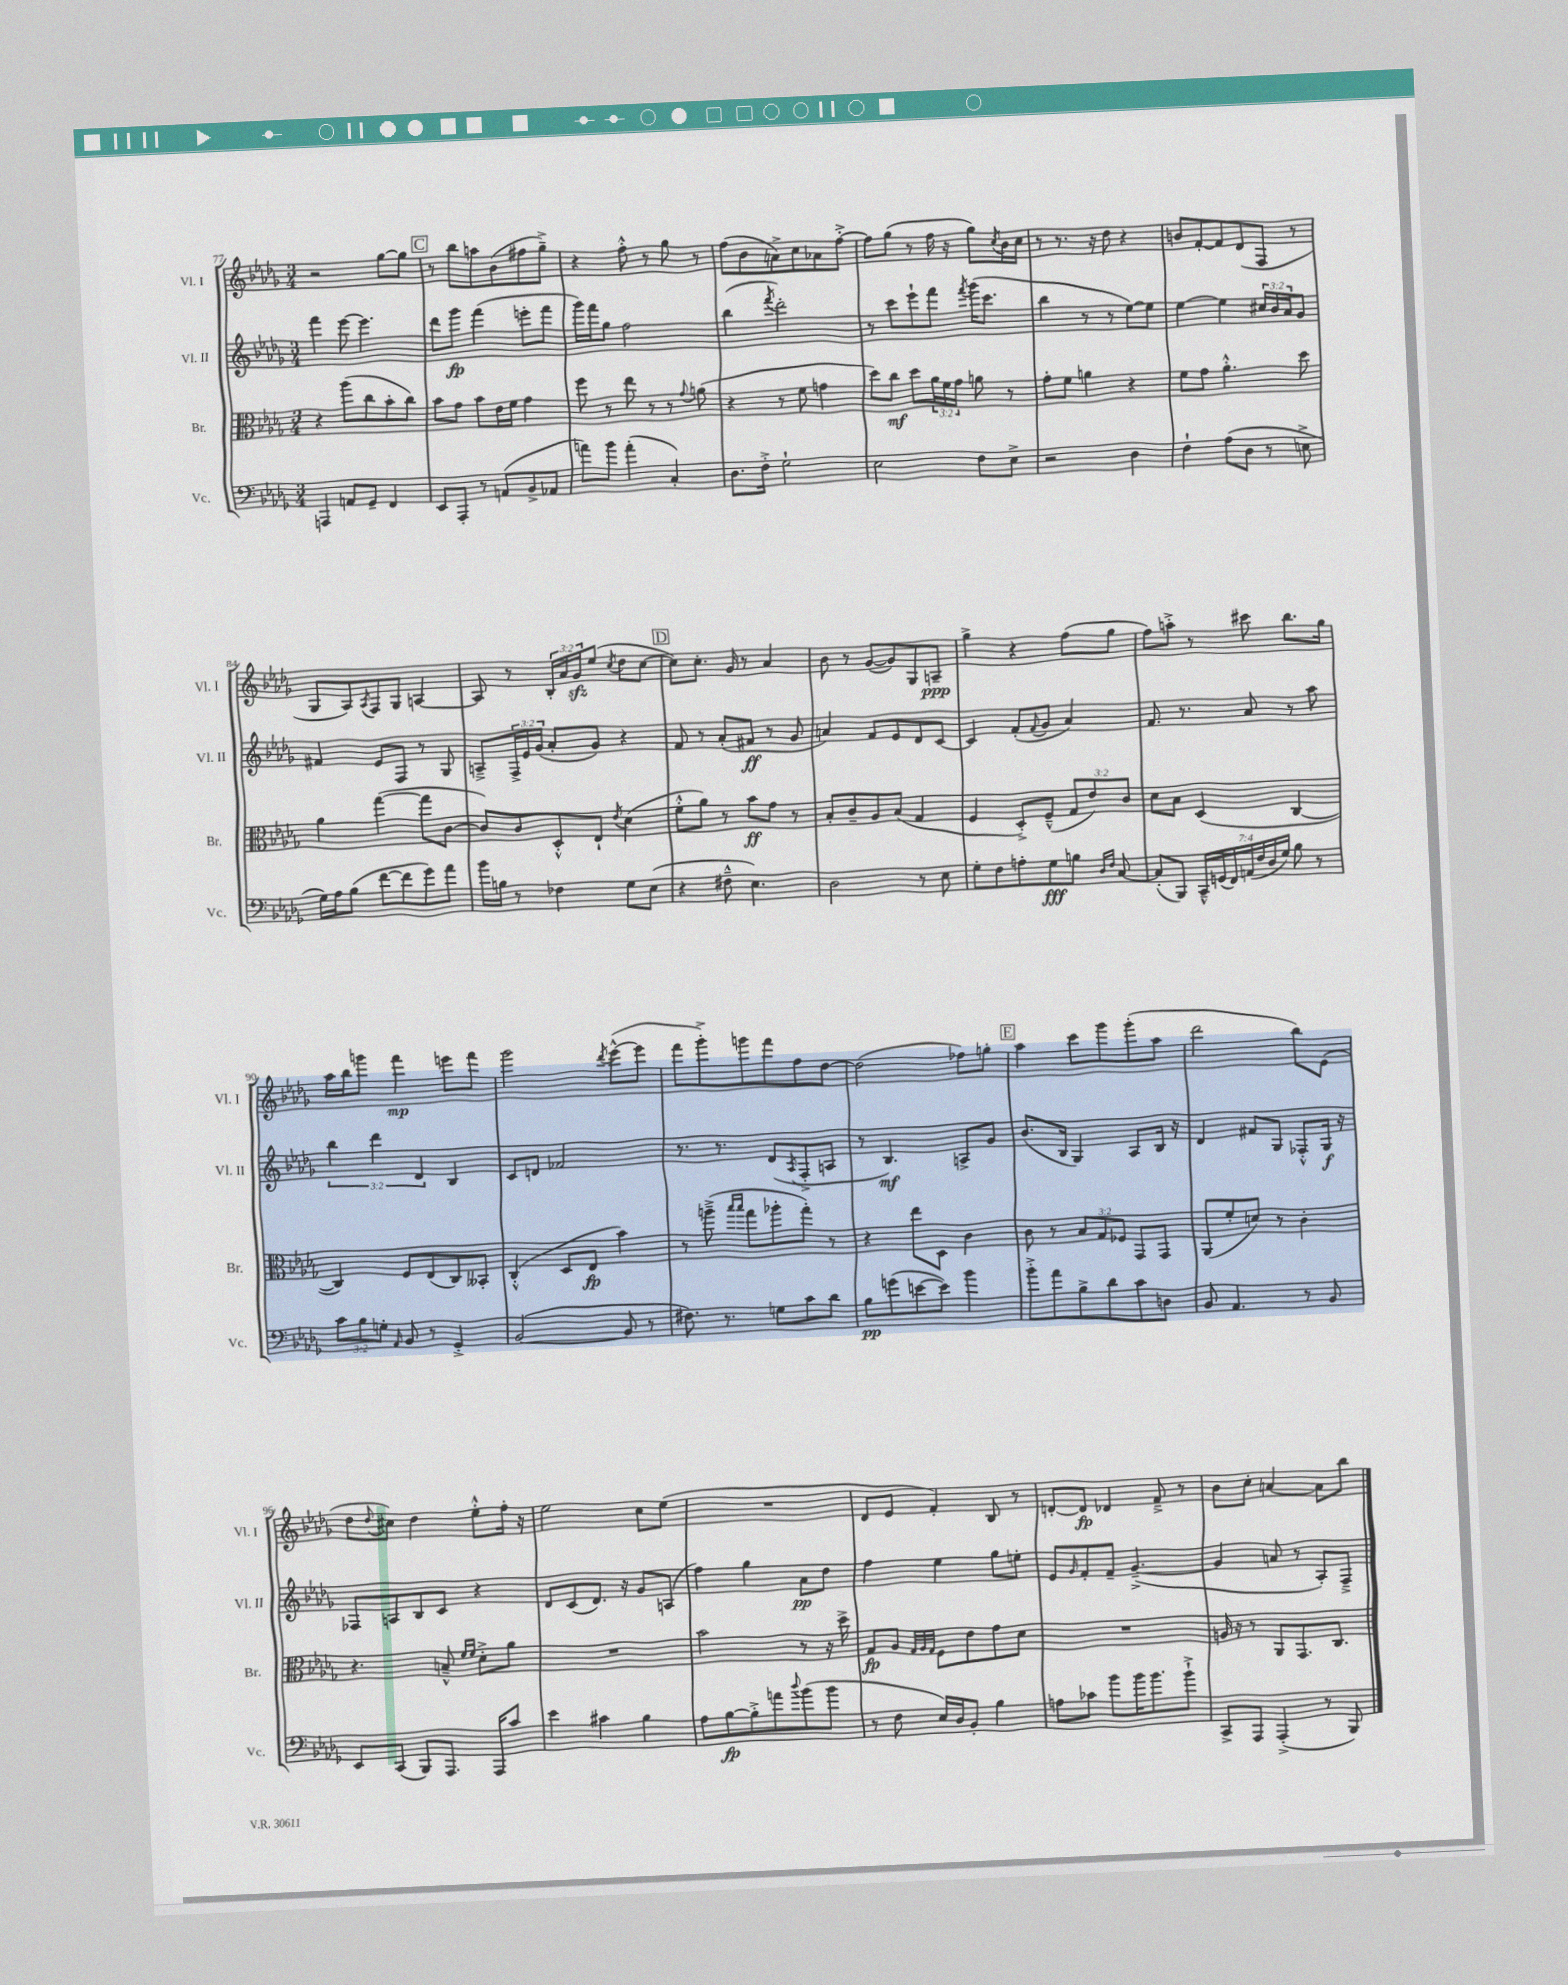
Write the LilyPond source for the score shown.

<<
\new StaffGroup <<
\new Staff = "s0" \with { instrumentName = "Vl. I" shortInstrumentName = "Vl. I" } {
    \clef treble \key des \major \numericTimeSignature \time 3/4 \override Staff.TupletNumber.text = #tuplet-number::calc-fraction-text
    r2 ges''8~ ges''8 |
    \mark \markup { \box "C" } r8 bes''8 a''8 bes'8( fis''8 ges''8--->) |
    r4 f''8-.-^ r8 ges''8 r8 |
    f''8( bes'8 a'8->) c''8 aes'8 f''8~-.-> |
    f''8 ges''8( r8 f''16 r16 ges''8) \acciaccatura { c''8 } bes'16 c''16 |
    r8 r8. r16 des''8 r4 |
    b'8 f'8~-. f'8 des'8( f8 r8 |
    ges8 aes8) \acciaccatura { aes8 } f8 ges8 a4~ |
    a8 r8 \tuplet 3/2 { bes16-. aes'16 ges'16\sfz } ees''8( \acciaccatura { c''8 } des''8 c''8~ |
    \mark \markup { \box "D" } c''8) c''8.-. ges'16 r8 aes'4 |
    bes'8 r8 ges'8~( ges'8) ges8 a8--\ppp |
    ges''4-> r4 f''8( ges''8 |
    f''8) a''8-.-> r8 cis'''8 bes''8. ges''16 |
    aes''16 bes''16 g'''8 f'''4\mp e'''8 f'''8 |
    ges'''2 \acciaccatura { des'''8 } ees'''8~-^( ees'''8 |
    f'''8 ges'''8-.->) g'''8 f'''8 f''8 des''8~ |
    des''2( fes''8) g''8-. |
    \mark \markup { \box "E" } aes''4 c'''8 ges'''8 ges'''8-.( aes''8 |
    des'''2 bes''8) ees'8( |
    des''8 \appoggiatura { des''8 } cis''8) des''4 ees''8-.-^ f''16-. r16 |
    ees''2 c''8 ees''8( |
    R2. |
    des'8 ees'8 f'4-.) bes8 r8 |
    d'8~-. d'8\fp des'4 f'8---> r8 |
    bes'8 c''8-. a'4~ a'8 bes''8 \bar "|." |
}
\new Staff = "s1" \with { instrumentName = "Vl. II" shortInstrumentName = "Vl. II" } {
    \clef treble \key des \major \numericTimeSignature \time 3/4 \override Staff.TupletNumber.text = #tuplet-number::calc-fraction-text
    f'''4 ees'''8~ ees'''4. |
    \mark \markup { \box "C" } des'''8 ges'''8\fp f'''4( e'''8-. f'''8 |
    ges'''16) f'''16 ges''8 f''2 |
    bes''4( \acciaccatura { f'''8 } des'''2-.) |
    r8 c'''8 ees'''8-! f'''8 \acciaccatura { f'''8 } ges'''16( c'''8. |
    bes''4 r8 r8 ees''8~) ees''8 |
    ees''4~ ees''4 \tuplet 3/2 { cis''16 bes'16 aes'16 } ges'8 |
    fis'4 ees'8 f8 r8 ges8 |
    a8---> \tuplet 3/2 { f16-> ees'16 ges'16( } aes'8-. ges'8) r4 |
    \mark \markup { \box "D" } f'8 r8 aes'8-.( fis'8\ff r8 ges'8 |
    a'4) f'8 ees'8 des'8 c'8~ |
    c'4 f'8-.( \appoggiatura { f'8 } ges'8 aes'4) |
    f'8. r8. aes'8 r8 aes''8 |
    \tuplet 3/2 { bes''4 des'''4 des'4 } bes4 |
    c'8 d'8 fes'2 |
    r8. r8. des'8( \acciaccatura { aes8 } f8-.-> a8 |
    r8 bes4.\mf) a8-> ges'8 |
    \mark \markup { \box "E" } bes'8.( bes16 ges4) aes8 bes16 r16 |
    des'4 fis'8 ges8 fes8-.-^ ges16\f r16 |
    fes8 a8 bes8 c'8 r4 |
    des'8 c'8( des'8.) r16 ges'8 a8( |
    f''4) ges''4 aes'8\pp des''8 |
    f''4 ees''4 ges''8 e''8-. |
    ees'8 \grace { ges'16 } f'8-. f'8-- ges'4.~--->( |
    ges'4 a'8 r8 aes8-.) f8---> \bar "|." |
}
\new Staff = "s2" \with { instrumentName = "Br." shortInstrumentName = "Br." } {
    \clef alto \key des \major \numericTimeSignature \time 3/4 \override Staff.TupletNumber.text = #tuplet-number::calc-fraction-text
    r4 aes''8( c''8 bes'8-. c''8) |
    \mark \markup { \box "C" } bes'8 ges'8 bes'8 ees'16 f'16 ges'4 |
    f''8 r8 ees''8 r8 r8 \appoggiatura { ges'8 } a'8( |
    r4 r8 f'8 g'4 |
    des''8) c''8\mf des''8 \tuplet 3/2 { aes'16 f'16 ges'16 } a'8 r8 |
    ges'8-. f'8 a'4 r4 |
    f'8 ges'8 aes'4.-.-^ des''8 |
    aes'4 ges''4~( ges''8 c'8~ |
    c'8) c'8 des8-.-^ ees8-! \acciaccatura { ees'8 } des'4( |
    \mark \markup { \box "D" } f'8-.-^ aes'8) r8 bes'8\ff ges'8 r8 |
    bes8-. c'8-- aes8 bes8( ges4 |
    f4 des8-.->) f8---^( \tuplet 3/2 { ges8 ees'8) c'8 } |
    des'8 bes8 des4( c4~ |
    c4) f8 ees8( c8) beses,8-. |
    c4-.-^( des8 ees8\fp bes'4) |
    r8 a''8--->( \grace { bes''16 bes''16 } ges''8 aes''8-. ges''8-.) r8 |
    r4 ees''8 des8 c'4 |
    \mark \markup { \box "E" } c'8 r8 \tuplet 3/2 { bes8 ges8 fes8 } ges,8 ges,8 |
    aes,8( f'8-. d'8) r8 c'4-. |
    r4. b8---^ \grace { f'16 f'16 } des'8-.-> aes'8 |
    R2. |
    bes'2 r8 r16 des''16-> |
    ges8\fp aes8 \grace { ges32 aes32 ges32 } f8 ees'8 ges'8 des'8 |
    R2. |
    a16 r16 r8 aes,8 ges,8. c8. \bar "|." |
}
\new Staff = "s3" \with { instrumentName = "Vc." shortInstrumentName = "Vc." } {
    \clef bass \key des \major \numericTimeSignature \time 3/4 \override Staff.TupletNumber.text = #tuplet-number::calc-fraction-text
    a,,4 a,8 ges,8-- f,4 |
    \mark \markup { \box "C" } ees,8 aes,,8-. r8 a,8( bes,8-> aes,8 |
    a'8) bes'8 a'4-.( c4-.) |
    des8. f16-.-> ges2-! |
    ees2 f8 ees8-> |
    r2 des4 |
    f4-! aes8( des8 r8 e8-> |
    ges16) aes16 bes8( f'8~ f'8 ges'8) aes'8 |
    bes'16 b16 r8 fes4 ges8 ees8( |
    \mark \markup { \box "D" } r4 fis8---^ ees4.) |
    des2 r8 ees8 |
    ges8-. f8 a8-. ges8\fff b8 \grace { des16 f16 } c8~ |
    c8-.( bes,,8) \tuplet 7/4 { c,16---^ g,16( f,16) a,16( f16 des16 ges16) } bes8 r8 |
    \tuplet 3/2 { c'8 bes8 g8-. } \grace { aes,16 } bes,8 r8 ges,4-.-> |
    bes,2~( bes,8 r8 |
    fis8.) r8. g8 c'8 des'8 |
    bes8\pp g'8( e'8~ e'8) bes'4 |
    \mark \markup { \box "E" } bes'8-.-> aes'8 bes8-> des'8 c'8 d8 |
    bes,8 aes,4. r8 bes,8 |
    ees,8 c,8( bes,,8) aes,,8. aes,,16 c'8 |
    ees'4 cis'4 bes4 |
    aes8 bes8~\fp bes8-.-> a'8 \appoggiatura { des''8 } bes'8( bes'8 |
    r8 f8 ees16) des16 bes,8-. bes4 |
    a8 ces'8 bes'8 bes'16 bes'8. bes'8-!-> |
    c,8-> aes,,8 aes,,4-.->( r8 bes,,8) \bar "|." |
}
>>
>>
\layout { \context { \Score currentBarNumber = #77 } }
